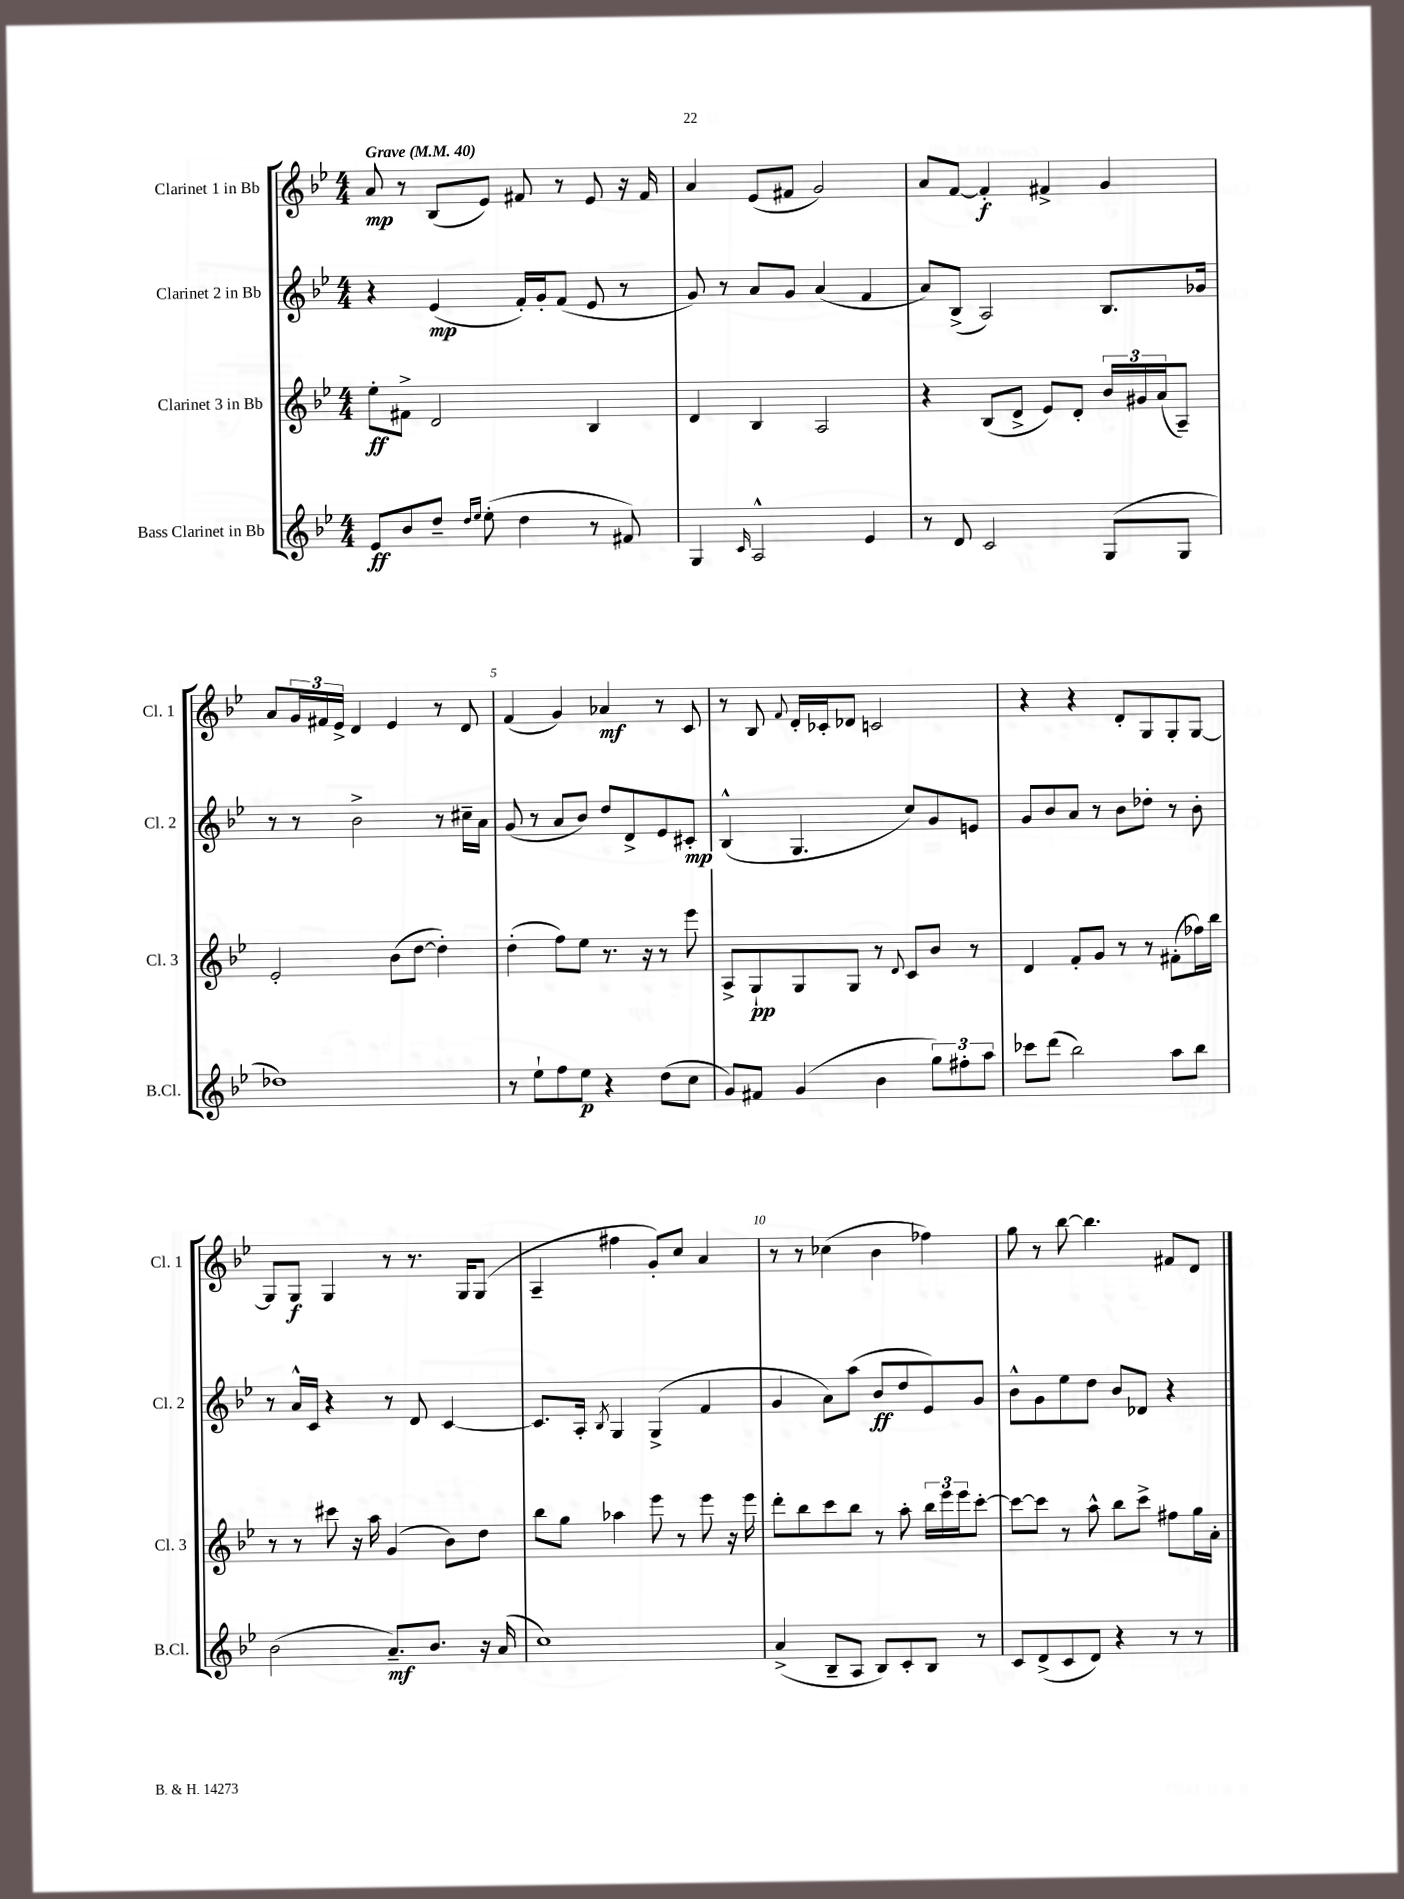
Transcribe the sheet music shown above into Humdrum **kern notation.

**kern	**dynam	**kern	**dynam	**kern	**dynam	**kern	**dynam
*part4	*part4	*part3	*part3	*part2	*part2	*part1	*part1
*staff4	*staff4	*staff3	*staff3	*staff2	*staff2	*staff1	*staff1
*I"Bass Clarinet in Bb	*	*I"Clarinet 3 in Bb	*	*I"Clarinet 2 in Bb	*	*I"Clarinet 1 in Bb	*
*I'B.Cl.	*	*I'Cl. 3	*	*I'Cl. 2	*	*I'Cl. 1	*
*clefG2	*	*clefG2	*	*clefG2	*	*clefG2	*
*k[b-e-]	*	*k[b-e-]	*	*k[b-e-]	*	*k[b-e-]	*
*M4/4	*	*M4/4	*	*M4/4	*	*M4/4	*
*MM40	*	*MM40	*	*MM40	*	*MM40	*
=1	=1	=1	=1	=1	=1	=1	=1
!	!	!	!	!	!	!LO:TX:a:B:t=Grave	!
8e-/L	ff	8ee-'\L	ff	4r	.	8a/	mp
8b-/	.	8f#X^\J	.	.	.	8r	.
8dd~/J	.	2d/	.	(4e-/	mp	(8B-/L	.
16qqdd/LL	.	.	.	.	.	.	.
16qqee-/JJ	.	.	.	.	.	.	.
(8ee-'\	.	.	.	.	.	8e-/J)	.
4dd\	.	.	.	16f'/LL)	.	8f#X/	.
.	.	.	.	16g'/J	.	.	.
.	.	.	.	(8f/J	.	8r	.
8r	.	4B-/	.	8e-/	.	8e-/	.
8f#X/)	.	.	.	8r	.	16r	.
.	.	.	.	.	.	16f#/	.
=2	=2	=2	=2	=2	=2	=2	=2
4G/	.	4d/	.	8g/)	.	4a/	.
.	.	.	.	8r	.	.	.
16qqc/	.	.	.	.	.	.	.
2A^^/	.	4B-/	.	8a/L	.	(8e-/L	.
.	.	.	.	8g/J	.	8f#X/J	.
.	.	2A/	.	(4a/	.	2g/)	.
4e-/	.	.	.	4f/	.	.	.
=3	=3	=3	=3	=3	=3	=3	=3
8r	.	4r	.	8a/L)	.	8a/L	.
8d/	.	.	.	(8B-^/J	.	[8f/J	.
2c/	.	(8B-/L	.	2A/)	.	4f'/]	f
.	.	8d^/J	.	.	.	.	.
.	.	8e-/L)	.	.	.	4f#X^/	.
.	.	8d'/J	.	.	.	.	.
(8G/L	.	24b-/LL	.	8.B-/L	.	4g/	.
.	.	24g#X/	.	.	.	.	.
.	.	(24a/J	.	.	.	.	.
8G/J	.	8A~/J)	.	.	.	.	.
.	.	.	.	16g-X/Jk	.	.	.
!!LO:LB:g=z
=4	=4	=4	=4	=4	=4	=4	=4
1dd-X)	.	2e-'/	.	8r	.	8a/L	.
.	.	.	.	8r	.	24g/L	.
.	.	.	.	.	.	24f#X/	.
.	.	.	.	.	.	24e-^/JJ	.
.	.	.	.	2b-^\	.	4d/	.
.	.	(8b-\L	.	.	.	4e-/	.
.	.	[8dd\J	.	.	.	.	.
.	.	4dd'\])	.	8r	.	8r	.
.	.	.	.	16cc#X~\LL	.	8d/	.
.	.	.	.	16a\JJ	.	.	.
=5	=5	=5	=5	=5	=5	=5	=5
8r	.	(4dd'\	.	(8g/	.	(4f/	.
8ee-`\L	.	.	.	8r	.	.	.
8ff\	.	8ff\L)	.	8a/L	.	4g/)	.
8ee-\J	p	8ee-\J	.	8b-/J)	.	.	.
4r	.	8.r	.	8dd/L	.	4a-X/	mf
.	.	.	.	8d^/	.	.	.
.	.	16r	.	.	.	.	.
(8dd\L	.	8r	.	8e-/	.	8r	.
8cc\J	.	8eee-\	.	8c#X'/J	mp	8c/	.
=6	=6	=6	=6	=6	=6	=6	=6
8g/L)	.	8A^/L	.	(4B-^^/	.	8r	.
8f#X/J	.	8G`/	pp	.	.	8B-/	.
.	.	.	.	.	.	8qqf/	.
(4g/	.	8G/	.	4.G/	.	16d'/LL	.
.	.	.	.	.	.	16c-X'/J	.
.	.	8G/J	.	.	.	8d-X/J	.
4b-\	.	8r	.	.	.	2cn/	.
.	.	8qqd/	.	.	.	.	.
.	.	8c/L	.	8cc/L)	.	.	.
12gg\L)	.	8b-/J	.	8g/	.	.	.
12ff#X'\	.	.	.	.	.	.	.
.	.	8r	.	8en/J	.	.	.
12aa\J	.	.	.	.	.	.	.
=7	=7	=7	=7	=7	=7	=7	=7
8ccc-X\L	.	4d/	.	8g/L	.	4r	.
(8ddd\J	.	.	.	8b-/	.	.	.
2bb-\)	.	8f'/L	.	8a/J	.	4r	.
.	.	8g/J	.	8r	.	.	.
.	.	8r	.	8b-\L	.	8d'/L	.
.	.	8r	.	8dd-X'\J	.	8G/	.
8aa\L	.	(8f#X'\L	.	8r	.	8G'/	.
8bb-\J	.	16ff-X\L)	.	8b-'\	.	[8G/J	.
.	.	16bb-\JJ	.	.	.	.	.
!!LO:LB:g=z
=8	=8	=8	=8	=8	=8	=8	=8
(2b-\	.	8r	.	8r	.	8G/L]	.
.	.	8r	.	16a^^/LL	.	8G/J	f
.	.	.	.	16c/JJ	.	.	.
.	.	8ccc#X\	.	4r	.	4G/	.
.	.	16r	.	.	.	.	.
.	.	16aa\	.	.	.	.	.
8.a~/L)	mf	(4g/	.	8r	.	8r	.
.	.	.	.	8d/	.	8.r	.
8.b-/J	.	.	.	.	.	.	.
.	.	8b-\L)	.	[4c/	.	.	.
.	.	.	.	.	.	16G/KL	.
16r	.	8dd\J	.	.	.	(8G/J	.
(16a/	.	.	.	.	.	.	.
=9	=9	=9	=9	=9	=9	=9	=9
1cc)	.	8bb-\L	.	8.c/L]	.	4A~/	.
.	.	8gg\J	.	.	.	.	.
.	.	.	.	16A'/Jk	.	.	.
.	.	.	.	8qB-/	.	.	.
.	.	4aa-X\	.	4G/	.	4ff#X\	.
.	.	8eee-\	.	(4G^/	.	8g'/L)	.
.	.	8r	.	.	.	8cc/J	.
.	.	8eee-\	.	4f/	.	4a/	.
.	.	16r	.	.	.	.	.
.	.	16eee-\	.	.	.	.	.
=10	=10	=10	=10	=10	=10	=10	=10
(4a^/	.	8ddd'\L	.	4g/	.	8r	.
.	.	8bb-\	.	.	.	8r	.
8B-~/L	.	8ccc\	.	8a\L)	.	(4cc-X\	.
8A/J	.	8bb-\J	.	(8aa\J	.	.	.
8B-/L)	.	8r	.	8b-/L	ff	4b-\	.
8c'/	.	8aa'\	.	8dd/	.	.	.
8B-/J	.	24bb-\LL	.	8e-/)	.	4ff-X\)	.
.	.	24eee-\	.	.	.	.	.
.	.	24eee-\J	.	.	.	.	.
8r	.	[8ccc'\J	.	8g/J	.	.	.
=11	=11	=11	=11	=11	=11	=11	=11
8c/L	.	8ccc\L_	.	8b-^^\L	.	8gg\	.
(8d^/	.	8ccc\J]	.	8g\	.	8r	.
8c/	.	8r	.	8ee-\	.	[8bb-\	.
8d/J)	.	8aa^^\	.	8dd\J	.	4.bb-\]	.
4r	.	8bb-\L	.	8b-/L	.	.	.
.	.	8ccc^\J	.	8d-X/J	.	.	.
8r	.	8ff#X\L	.	4r	.	8f#X/L	.
8r	.	16gg\L	.	.	.	8d/J	.
.	.	16a'\JJ	.	.	.	.	.
==	==	==	==	==	==	==	==
*-	*-	*-	*-	*-	*-	*-	*-
